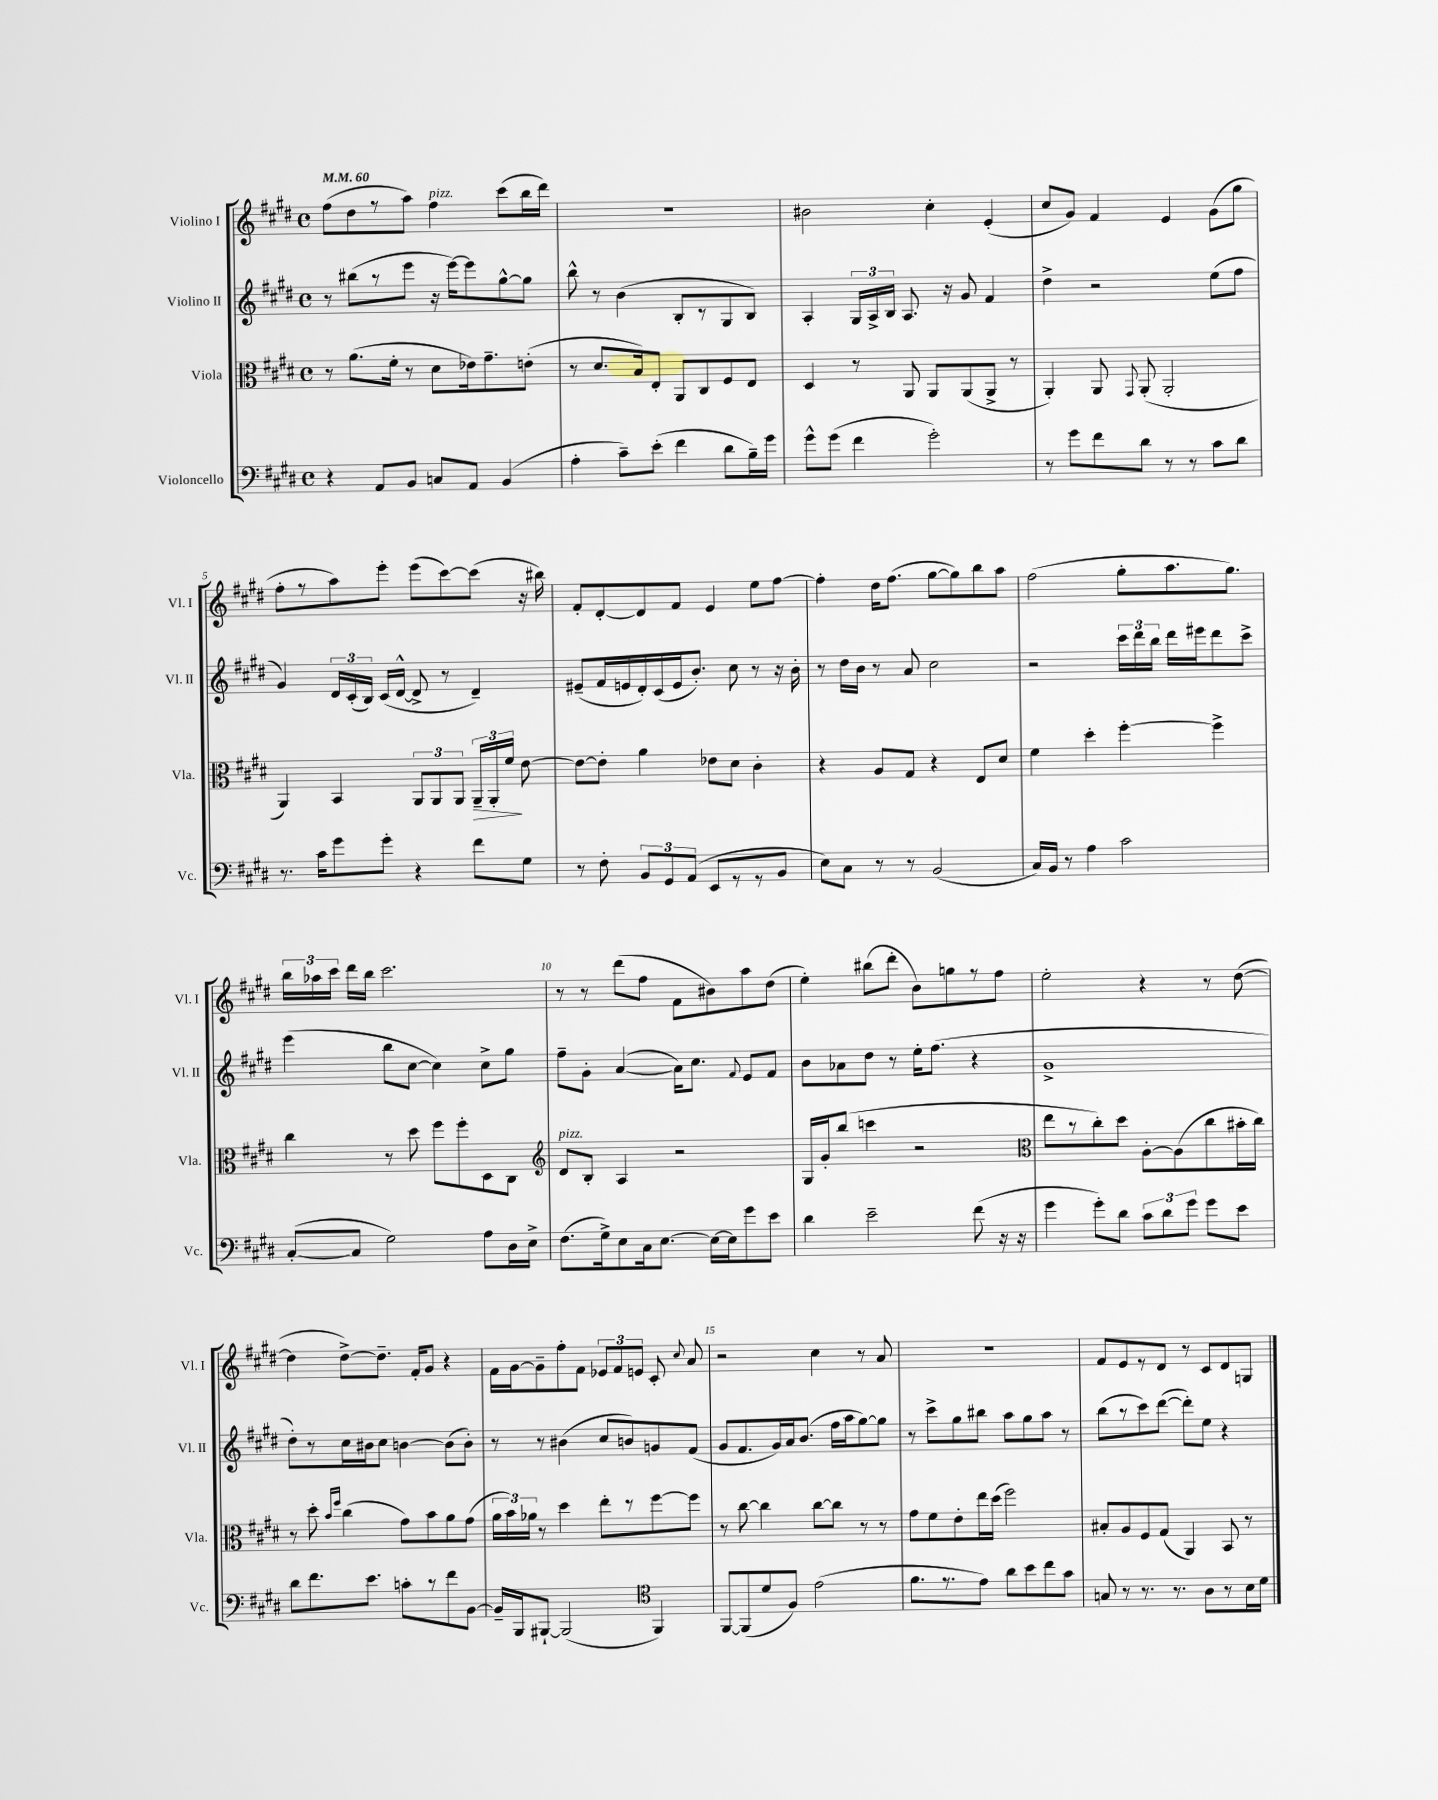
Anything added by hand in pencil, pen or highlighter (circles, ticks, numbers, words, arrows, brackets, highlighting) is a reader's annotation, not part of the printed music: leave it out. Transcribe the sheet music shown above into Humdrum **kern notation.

**kern	**kern	**kern	**kern
*staff4	*staff3	*staff2	*staff1
*clefF4	*clefC3	*clefG2	*clefG2
*k[f#c#g#d#]	*k[f#c#g#d#]	*k[f#c#g#d#]	*k[f#c#g#d#]
*M4/4	*M4/4	*M4/4	*M4/4
*met(c)	*met(c)	*met(c)	*met(c)
*MM60	*MM60	*MM60	*MM60
4r	8r	8r	(8ff#\L
.	(8.a\L	(8bb#\L	8dd#\
8AA/L	.	8r	8r
.	16f#'\Jk	.	.
8BB/J	8r	8eee\J	8aa\J)
8C/L	8d#\L	16r	4ff#\
.	.	[16eee\LK)	.
8AA/J	16e-\k)	8eee\]	.
.	8.g#~\	.	.
(4BB/	.	[8gg#^^\	(8ccc#\L
.	(8e'\J	8gg#\]J	16bb\L
.	.	.	16ddd#\JJ)
=	=	=	=
4A'\	8r	8bb^^\	1r
.	8.d#/L	8r	.
8c#~\L)	.	(4b\	.
.	16B/k)	.	.
(8e'\J	8E'/J	.	.
4f#\	8AA/L	8B'/L	.
.	8C#/	8r	.
8d#\L	8F#/	8G#/	.
16B~\L)	8E/J	8B/J)	.
16g#\JJ	.	.	.
=	=	=	=
8g#^^\L	4D#/	4A'/	2b#\
(8g#\J	.	.	.
4f#\	8r	24G#/LL	.
.	.	24A^/	.
.	.	24B/JJ	.
.	8AA/	8.A/	.
2g#'\)	8AA/L	.	4cc#'\
.	.	16r	.
.	(8AA/	8g#/	.
.	8AA^/J	4f#/	(4e'/
.	8r	.	.
=	=	=	=
8r	4AA'/)	4dd#^\	8cc#/L
8g#\L	.	.	8g#/J)
8f#\	8AA/	2r	4f#/
.	8qqGG#/	.	.
8d#\J	(8AA'/	.	.
8r	2AA'/	.	4e/
8r	.	.	.
8c#\L	.	(8ee\L	(8g#\L
8d#\J	.	8ff#\J	8gg#\J
=	=	=	=
8.r	4AA/)	4g#/)	8ff#'\L
.	.	.	8r
16c#\LK	.	.	.
8g#\	4BB/	24d#/LL	8aa\)
.	.	(24c#'/	.
.	.	24B/JJ)	.
8g#'\J	.	(16c#/LL	8eee'\J
.	.	[16d#^^/JJ	.
4r	12AA/L	8d#^/]	(8eee\L
.	12AA/	.	.
.	.	8r	[8ccc#\)
.	12AA/J	.	.
8f#\L	24AA~/LL	4d#~/)	(8ccc#\]J
.	24AA'/	.	.
.	24f#/JJ	.	.
8G#\J	[8e\	.	16r
.	.	.	16bb#\)
=	=	=	=
8r	8e\_L	(8e#~/L	8f#'/L
8F#'\	8e'\]J	16f#/L	[8d#'/
.	.	16e/	.
12BB/L	4a\	16d#'/)	8d#/]
.	.	(16c#/	.
12GG#/	.	.	.
.	.	16e/J	8f#/J
(12AA/J	.	.	.
.	.	8.b'/J)	.
8EE/L	8e-\L	.	4e/
8r	8d#\J	8cc#\	.
8r	4c#'\	8r	8ee\L
8BB/J	.	16r	[8ff#\J
.	.	16b'\	.
=	=	=	=
8E\L)	4r	8r	4ff#'\]
8C#\J	.	16dd#\LL	.
.	.	16b\JJ	.
8r	8A/L	8r	16dd#\LK
.	.	.	(8.ff#\J
8r	8G#/J	8a/	.
(2BB/	4r	2cc#\	[8gg#\L
.	.	.	8gg#\])
.	8E/L	.	8bb\
.	8d#/J	.	8aa\J
=	=	=	=
16C#/LL)	4f#\	2r	(2ff#\
16BB/JJ	.	.	.
8r	.	.	.
4A\	4dd#'\	.	.
2c#\	[4ff#'\	24ccc#\LL	8gg#'\L
.	.	24ddd#\	.
.	.	24bb\JJ	.
.	.	16ddd#\LL	8.aa\
.	.	16eee#\J	.
.	4ff#^\]	8ddd#\	.
.	.	.	8.gg#\J)
.	.	8ccc#^\J	.
=	=	=	=
([8C#'/L	4cc#\	(4eee\	24bb\LL
.	.	.	24aa-\
.	.	.	24ccc#\JJ
8C#/]J	.	.	16ddd#\LL
.	.	.	16bb\JJ
2G#\)	8r	8bb\L	2.ccc#\
.	8dd#\	[8cc#\J	.
.	8ff#\L	4cc#\])	.
.	8ff#'\	.	.
8A\L	8D#\	8cc#^\L	.
16D#\L	8C#\J	8gg#\J	.
16E^\JJ	.	.	.
=	=	=	=
*	*clefG2	*	*
(8.F#\L	8d#/L	8ff#~\L	8r
.	8B'/J	8g#'\J	8r
16G#^\k)	.	.	.
8E\	4A/	([4a/	(8ddd#\L
16C#\k	.	.	8ff#\J
[8.E\J	.	.	.
.	2r	16a\]LK)	8f#\L
.	.	8.cc#\J	.
16E\_LL	.	.	8b#\)
16E\]J	.	.	.
.	.	8qqf#/	.
8g#\	.	8e/L	8aa\
8e\J	.	8f#/J	(8dd#\J
=	=	=	=
4d#\	16G#/LL	8b\L	4ee'\)
.	16g#'/J	.	.
.	(8bb/J	8a-\	.
2e~\	4ccc\	8dd#\J	(8bb#\L
.	.	8r	8ddd#'\J
.	2r	16ee'\LK	8b\L)
.	.	(8.ff#\J	.
.	.	.	8gg\
(8f#\	.	4r	8r
16r	.	.	8ff#\J
16r	.	.	.
=	=	=	=
*	*clefC3	*	*
4g#\	8ee\L	1g#^	2ee'\
.	8r	.	.
8g#'\L)	8cc#'\)	.	.
8d#\J	8dd#\J	.	.
12c#\L	[8A'\L	.	4r
12d#\	.	.	.
.	(8A\]	.	.
12g#\J	.	.	.
8g#\L	8cc#\	.	8r
8e\J	16b#'\L	.	([8dd#\
.	16cc#\JJ)	.	.
=	=	=	=
8d#\L	8r	8dd#'\L)	4dd#\]
8.f#\	8dd#'\	8r	.
.	16qqb/LL	.	.
.	16qqff#/JJ	.	.
.	(4cc#\	16cc#\L	[8dd#^\L)
8.e\J	.	16b#\J	.
.	.	8cc#\J	8.dd#~\]J
8c'\L	8g#\L)	[4b\	.
.	.	.	16f#'/LK
8r	8b\	.	8g#/J
8f#\	8a\	(8b\]L	4r
[8BB\J	(8g#\J	8b'\J)	.
=	=	=	=
16BB~/]LL	24a\LL	8r	16f#\LL
.	24b\)	.	.
16BBB/J	.	.	[16g#\J
.	24a-\JJ	.	.
[8BBB#`/J	8r	8r	8g#~\]
(2BBB#/]	4dd#\	(4b#\	8ff#'\
.	.	.	8f#\J
.	8ee'\L	8cc#/L	12e-/L
.	.	.	12f#/
.	8r	8b/)	.
.	.	.	12e/J
*clefC4	*	*	*
4FF#/)	[8ff#\	8g/	8c#'/
.	.	.	8qqcc#/
.	8ff#\]J	(8f#/J	8a/
=	=	=	=
[8FF#/L	8r	8g#/L	2r
(8FF#/]	[8cc#\	8.f#/	.
8d#/	4cc#\]	.	.
.	.	16g#/L)	.
8F#/J)	.	16a/J	.
.	.	(8.b/J	.
(2e\	[8cc#\L	.	4cc#\
.	8cc#\]J	16ff#\LL	.
.	.	16aa\J	.
.	8r	[8gg#\)	8r
.	8r	8gg#\]J	8a/
=	=	=	=
8.f#\L	8g#\L	8r	1r
.	8f#\	8ccc#^\L	.
8.r	.	.	.
.	8e'\	8gg#\	.
8e\J)	16ee\L	8bb#\J	.
.	(16dd#\JJ	.	.
8a\L	2ff#\)	8aa\L	.
8b\	.	8gg#\	.
8cc#\	.	8aa\J	.
8g#\J	.	8r	.
=	=	=	=
8G/	8B#'/L	(8bb\L	8f#/L
8r	8A/	8r	8e/
8.r	8F#/	8ccc#\)	8r
.	(8G#/J	([8ddd#\J	8d#/J
8.r	.	.	.
.	4AA/)	8ddd#'\]L)	8r
8A\L	.	8ee\J	8c#/L
8r	8BB/	4r	8d#/
16B\L	8r	.	8G/J
16d#\JJ	.	.	.
==	==	==	==
*-	*-	*-	*-
